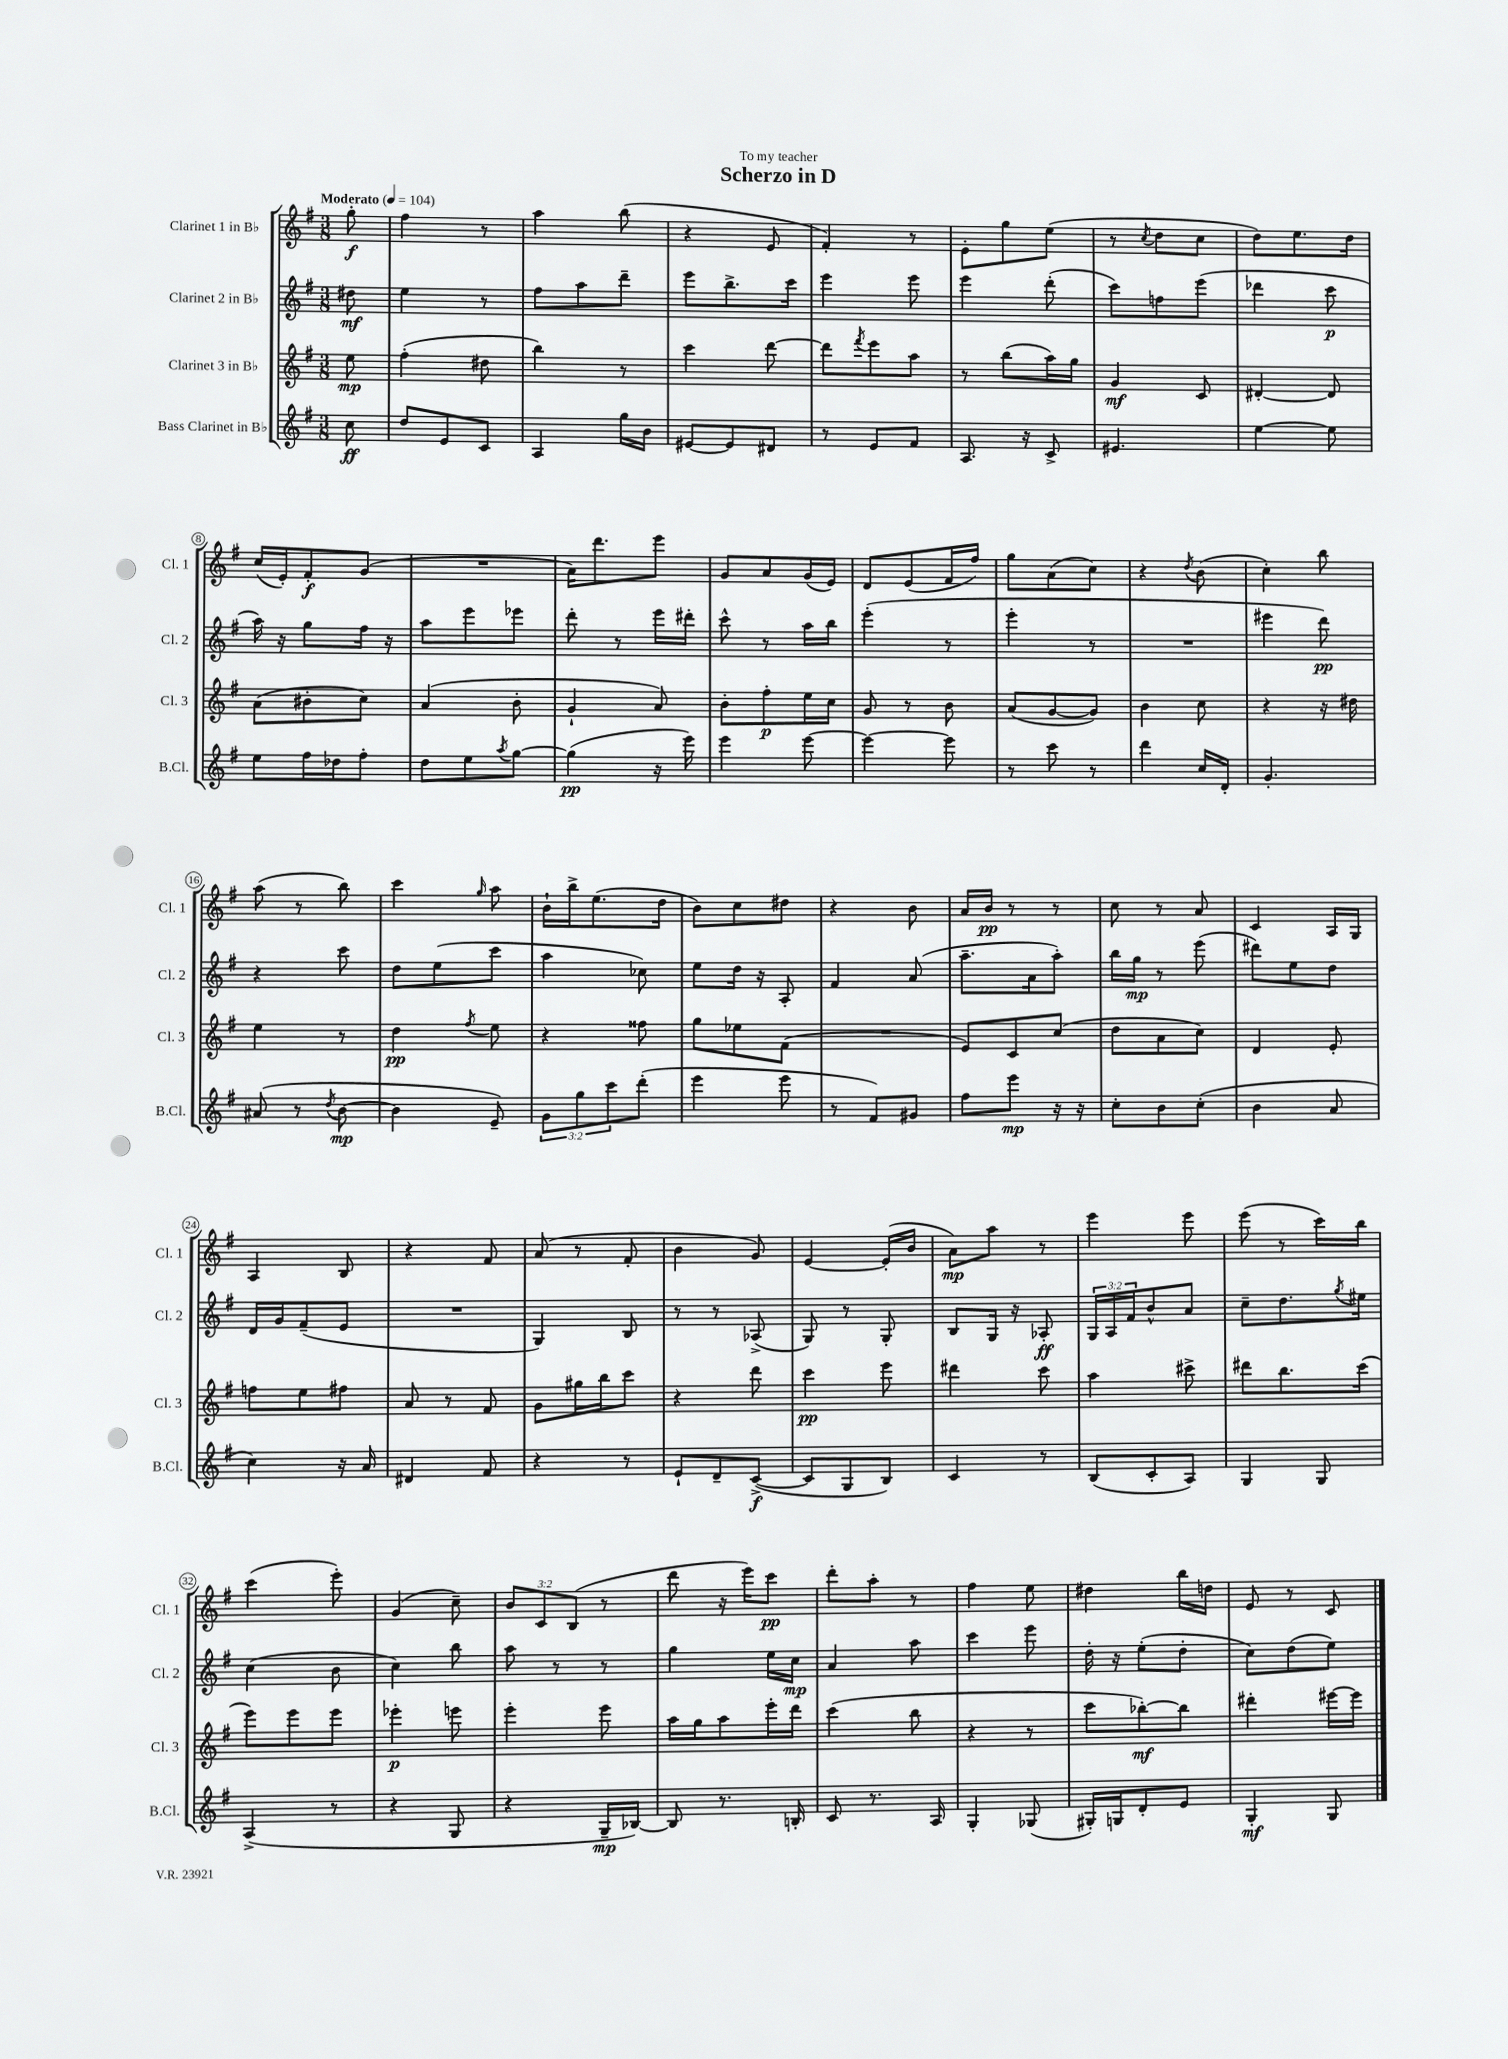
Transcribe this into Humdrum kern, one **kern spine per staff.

**kern	**dynam	**kern	**dynam	**kern	**dynam	**kern	**dynam
*part4	*part4	*part3	*part3	*part2	*part2	*part1	*part1
*staff4	*staff4	*staff3	*staff3	*staff2	*staff2	*staff1	*staff1
*I"Bass Clarinet in B♭	*	*I"Clarinet 3 in B♭	*	*I"Clarinet 2 in B♭	*	*I"Clarinet 1 in B♭	*
*I'B.Cl.	*	*I'Cl. 3	*	*I'Cl. 2	*	*I'Cl. 1	*
*clefG2	*	*clefG2	*	*clefG2	*	*clefG2	*
*k[f#]	*	*k[f#]	*	*k[f#]	*	*k[f#]	*
*M3/8	*	*M3/8	*	*M3/8	*	*M3/8	*
*MM104	*	*MM104	*	*MM104	*	*MM104	*
=	=	=	=	=	=	=	=
!	!	!	!	!	!	!LO:TX:a:B:t=Moderato	!
8cc\	ff	8ee\	mp	8dd#X\	mf	8gg'\	f
=1	=1	=1	=1	=1	=1	=1	=1
8dd/L	.	(4ff#'\	.	4ee\	.	4ff#\	.
8e/	.	.	.	.	.	.	.
8c/J	.	8dd#X\	.	8r	.	8r	.
=2	=2	=2	=2	=2	=2	=2	=2
4A/	.	4bb\)	.	8ff#\L	.	4aa\	.
.	.	.	.	8aa\	.	.	.
16gg\LL	.	8r	.	8ddd~\J	.	(8bb\	.
16b\JJ	.	.	.	.	.	.	.
=3	=3	=3	=3	=3	=3	=3	=3
[8e#X/L	.	4ccc\	.	8eee\L	.	4r	.
8e#/]	.	.	.	8.bb^\	.	.	.
8d#X/J	.	[8ddd\	.	.	.	8e/	.
.	.	.	.	16ccc\Jk	.	.	.
=4	=4	=4	=4	=4	=4	=4	=4
8r	.	8ddd\L]	.	4eee\	.	4f#'/)	.
.	.	8qfff#/	.	.	.	.	.
8e/L	.	8eee\	.	.	.	.	.
8f#/J	.	8aa\J	.	8eee\	.	8r	.
=5	=5	=5	=5	=5	=5	=5	=5
8.A/	.	8r	.	4eee\	.	8e'\L	.
.	.	(8bb\L	.	.	.	8gg\	.
16r	.	.	.	.	.	.	.
8c^/	.	16aa\L)	.	(8ddd'\	.	(8ee\J	.
.	.	16gg\JJ	.	.	.	.	.
=6	=6	=6	=6	=6	=6	=6	=6
4.e#X/	.	4g/	mf	8ccc\L)	.	8r	.
.	.	.	.	.	.	8qcc/	.
.	.	.	.	8ffn\	.	8dd\L	.
.	.	8c/	.	(8eee\J	.	8cc\J	.
=7	=7	=7	=7	=7	=7	=7	=7
[4ee\	.	[4d#X'/	.	4ddd-X\	.	8dd\L)	.
.	.	.	.	.	.	8.ee\	.
8ee\]	.	8d#/]	.	8ccc\	p	.	.
.	.	.	.	.	.	16dd\Jk	.
!!LO:LB:g=z
=8	=8	=8	=8	=8	=8	=8	=8
8ee\L	.	(8a\L	.	16aa\)	.	(16cc/LL	.
.	.	.	.	16r	.	16e'/J)	.
16ff#\L	.	8b#X'\	.	8gg\L	.	8f#'/	f
16dd-X\J	.	.	.	.	.	.	.
8ff#'\J	.	8cc\J)	.	16ff#\Jk	.	(8g/J	.
.	.	.	.	16r	.	.	.
=9	=9	=9	=9	=9	=9	=9	=9
8dd\L	.	(4a/	.	8aa\L	.	4.r	.
8ee\	.	.	.	8eee\	.	.	.
8qaa/	.	.	.	.	.	.	.
[8gg\J	.	8b'\	.	8eee-X\J	.	.	.
=10	=10	=10	=10	=10	=10	=10	=10
(4gg\]	pp	4g`/	.	8ddd'\	.	16a\KL)	.
.	.	.	.	.	.	8.ddd\	.
.	.	.	.	8r	.	.	.
16r	.	8a/)	.	16eee\LL	.	8eee\J	.
16eee\)	.	.	.	16ddd#X'\JJ	.	.	.
=11	=11	=11	=11	=11	=11	=11	=11
4eee\	.	8b'\L	.	8ccc^^\	.	8g/L	.
.	.	8ff#'\	p	8r	.	8a/	.
[8eee\	.	16ee\L	.	16aa\LL	.	(16g/L	.
.	.	16cc\JJ	.	16bb\JJ	.	16e/JJ)	.
=12	=12	=12	=12	=12	=12	=12	=12
4eee\_	.	8g/	.	(4eee'\	.	8d/L	.
.	.	8r	.	.	.	(8e/	.
8eee\]	.	8b\	.	8r	.	16f#/L	.
.	.	.	.	.	.	16ff#/JJ)	.
=13	=13	=13	=13	=13	=13	=13	=13
8r	.	(8a/L	.	4eee'\	.	8gg\L	.
8ccc\	.	[8g/	.	.	.	(8a\	.
8r	.	8g/J])	.	8r	.	8cc\J)	.
=14	=14	=14	=14	=14	=14	=14	=14
4ddd\	.	4b\	.	4.r	.	4r	.
.	.	.	.	.	.	8qdd/	.
16cc/LL	.	8cc\	.	.	.	(8b\	.
16d'/JJ	.	.	.	.	.	.	.
=15	=15	=15	=15	=15	=15	=15	=15
4.g'/	.	4r	.	4eee#X\	.	4cc'\)	.
.	.	16r	.	8ddd\)	pp	8bb\	.
.	.	16dd#X\	.	.	.	.	.
!!LO:LB:g=z
=16	=16	=16	=16	=16	=16	=16	=16
(8a#X/	.	4ee\	.	4r	.	(8aa\	.
8r	.	.	.	.	.	8r	.
8qdd/	.	.	.	.	.	.	.
[8b\	mp	8r	.	8ccc\	.	8bb\)	.
=17	=17	=17	=17	=17	=17	=17	=17
4b\]	.	4dd\	pp	8dd\L	.	4ccc\	.
.	.	.	.	(8ee\	.	.	.
.	.	8qff#/	.	.	.	16qqgg/	.
8e~/)	.	8ee\	.	8ccc\J	.	8aa\	.
=18	=18	=18	=18	=18	=18	=18	=18
12g\L	.	4r	.	4aa\	.	16b`\LL	.
.	.	.	.	.	.	16bb^\J	.
12gg\	.	.	.	.	.	.	.
.	.	.	.	.	.	(8.ee\	.
12ccc\	.	.	.	.	.	.	.
(8ddd'\J	.	8ff##X\	.	8cc-X\)	.	.	.
.	.	.	.	.	.	16dd\Jk	.
=19	=19	=19	=19	=19	=19	=19	=19
4eee\	.	8gg\L	.	8ee\L	.	8b\L)	.
.	.	8ee-X\	.	16dd\Jk	.	8cc\	.
.	.	.	.	16r	.	.	.
8eee\	.	(8f#\J	.	8A'/	.	8dd#X\J	.
=20	=20	=20	=20	=20	=20	=20	=20
8r	.	4.r	.	4f#/	.	4r	.
8f#/L)	.	.	.	.	.	.	.
8g#X/J	.	.	.	(8a/	.	8b\	.
=21	=21	=21	=21	=21	=21	=21	=21
8ff#\L	.	8e/L)	.	8.aa~\L	.	16a/LL	.
.	.	.	.	.	.	16b/JJ	pp
8eee\J	mp	8c/	.	.	.	8r	.
.	.	.	.	16a\k	.	.	.
16r	.	(8cc/J	.	8aa'\J)	.	8r	.
16r	.	.	.	.	.	.	.
=22	=22	=22	=22	=22	=22	=22	=22
8cc'\L	.	8dd\L	.	16bb\LL	.	8cc\	.
.	.	.	.	16gg\JJ	mp	.	.
8b\	.	8a\	.	8r	.	8r	.
(8cc'\J	.	8cc\J)	.	(8eee\	.	8a/	.
=23	=23	=23	=23	=23	=23	=23	=23
4b\	.	4d/	.	8ddd#X\L)	.	4c/	.
.	.	.	.	8ee\	.	.	.
8a/	.	8e'/	.	8dd\J	.	16A/LL	.
.	.	.	.	.	.	16G/JJ	.
!!LO:LB:g=z
=24	=24	=24	=24	=24	=24	=24	=24
4cc\)	.	8ffn\L	.	16d/LL	.	4A/	.
.	.	.	.	16g/J	.	.	.
.	.	8ee\	.	(8f#~/	.	.	.
16r	.	8ff#X\J	.	8e/J	.	8B/	.
16a/	.	.	.	.	.	.	.
=25	=25	=25	=25	=25	=25	=25	=25
4d#X/	.	8a/	.	4.r	.	4r	.
.	.	8r	.	.	.	.	.
8f#/	.	8f#/	.	.	.	8f#/	.
=26	=26	=26	=26	=26	=26	=26	=26
4r	.	8g\L	.	4G/)	.	(8a/	.
.	.	16gg#X\L	.	.	.	8r	.
.	.	16bb\J	.	.	.	.	.
8r	.	8ccc\J	.	8B/	.	8f#'/	.
=27	=27	=27	=27	=27	=27	=27	=27
8e`/L	.	4r	.	8r	.	4b\	.
8d~/	.	.	.	8r	.	.	.
([8c^/J	f	8ddd\	.	(8A-X^/	.	8g/)	.
=28	=28	=28	=28	=28	=28	=28	=28
8c/L]	.	4ccc\	pp	8G/)	.	[4e/	.
8G/	.	.	.	8r	.	.	.
8B/J)	.	8eee\	.	8G'/	.	(16e'/LL]	.
.	.	.	.	.	.	16b/JJ	.
=29	=29	=29	=29	=29	=29	=29	=29
4c/	.	4ddd#X\	.	8B/L	.	8a\L)	mp
.	.	.	.	16G/Jk	.	8aa\J	.
.	.	.	.	16r	.	.	.
8r	.	8ccc\	.	8A-X'/	ff	8r	.
=30	=30	=30	=30	=30	=30	=30	=30
(8B/L	.	4aa\	.	24G/LL	.	4eee\	.
.	.	.	.	24A/	.	.	.
.	.	.	.	24f#/J	.	.	.
8c'/	.	.	.	8b^^/	.	.	.
8A/J)	.	8ccc#X^\	.	8a/J	.	8eee\	.
=31	=31	=31	=31	=31	=31	=31	=31
4G/	.	8ddd#X\L	.	8cc~\L	.	(8eee\	.
.	.	8.bb\	.	8.dd\	.	8r	.
8G/	.	.	.	.	.	16ccc\LL)	.
.	.	.	.	8qgg/	.	.	.
.	.	(16ccc\Jk	.	16ee#X\Jk	.	16bb\JJ	.
!!LO:LB:g=z
=32	=32	=32	=32	=32	=32	=32	=32
(4A^/	.	8eee\L)	.	(4cc\	.	(4ccc\	.
.	.	8eee\	.	.	.	.	.
8r	.	8eee\J	.	8b\	.	8eee'\)	.
=33	=33	=33	=33	=33	=33	=33	=33
4r	.	4eee-X'\	p	4cc\)	.	(4g/	.
8G/	.	8eeen\	.	8bb\	.	8cc~\)	.
=34	=34	=34	=34	=34	=34	=34	=34
4r	.	4eee'\	.	8aa\	.	12b/L	.
.	.	.	.	.	.	12c/	.
.	.	.	.	8r	.	.	.
.	.	.	.	.	.	(12B/J	.
16G~/LL	mp	8eee\	.	8r	.	8r	.
[16B-X/JJ)	.	.	.	.	.	.	.
=35	=35	=35	=35	=35	=35	=35	=35
8B-/]	.	16aa\LL	.	4gg\	.	8ddd\	.
.	.	16gg\J	.	.	.	.	.
8.r	.	8aa\	.	.	.	16r	.
.	.	.	.	.	.	16eee\KL)	.
.	.	16eee'\L	.	16ee\LL	.	8ccc\J	pp
16Bn'/	.	16ddd\JJ	.	16cc\JJ	mp	.	.
=36	=36	=36	=36	=36	=36	=36	=36
8c/	.	(4ccc\	.	4a/	.	8ddd'\L	.
8.r	.	.	.	.	.	8aa'\J	.
.	.	8bb\	.	8aa\	.	8r	.
16A/	.	.	.	.	.	.	.
=37	=37	=37	=37	=37	=37	=37	=37
4G'/	.	4r	.	4ccc\	.	4ff#\	.
(8G-X/	.	8r	.	8eee\	.	8ee\	.
=38	=38	=38	=38	=38	=38	=38	=38
16G#X'/LL)	.	8ccc\L	.	16dd'\	.	4dd#X\	.
16Gn/J	.	.	.	16r	.	.	.
8d'/	.	[8bb-X'\)	mf	(8ee'\L	.	.	.
8e/J	.	8bb-\J]	.	8dd'\J	.	16bb\LL	.
.	.	.	.	.	.	16ddn\JJ	.
=39	=39	=39	=39	=39	=39	=39	=39
4G'/	mf	4ddd#X'\	.	8cc\L)	.	8e/	.
.	.	.	.	(8dd\	.	8r	.
8G/	.	[16eee#X\LL	.	8ee\J)	.	8c/	.
.	.	16eee#\JJ]	.	.	.	.	.
==	==	==	==	==	==	==	==
*-	*-	*-	*-	*-	*-	*-	*-
